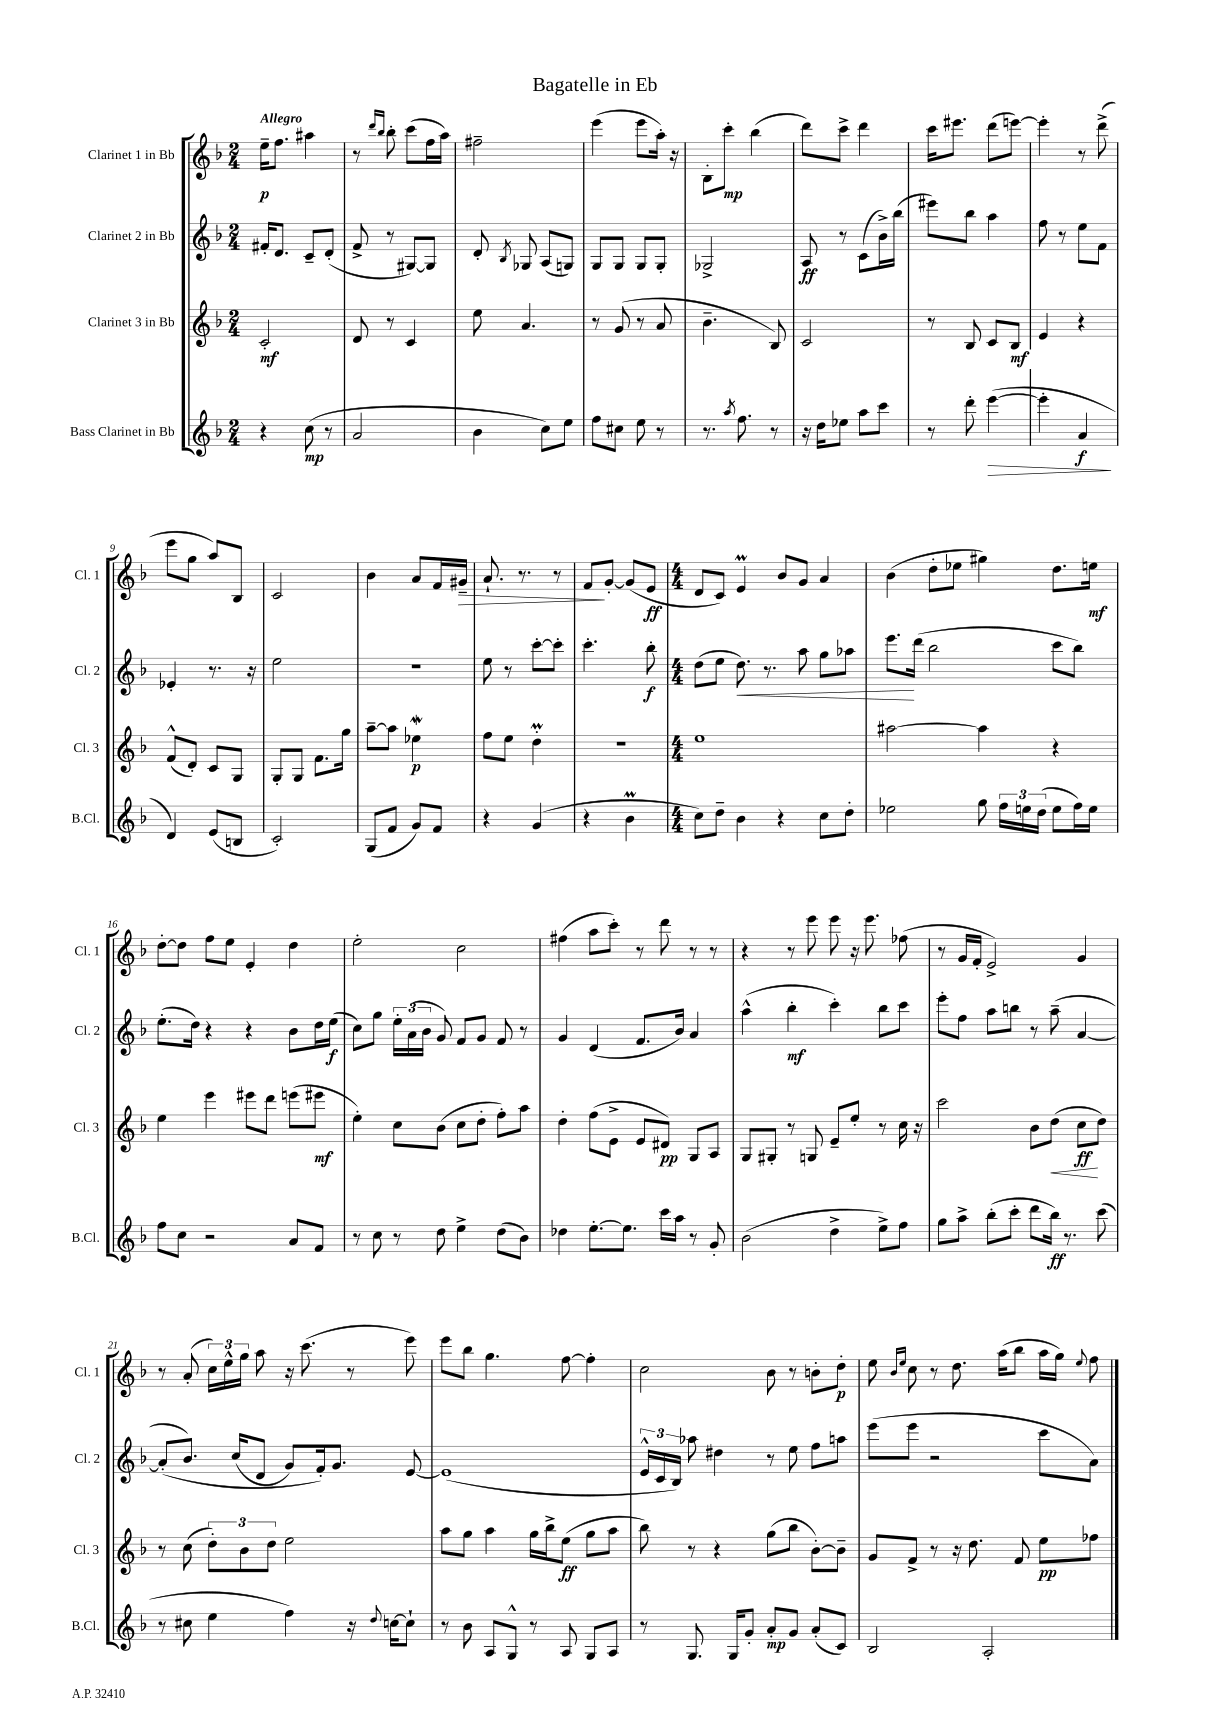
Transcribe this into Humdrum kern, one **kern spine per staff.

**kern	**kern	**kern	**kern
*staff4	*staff3	*staff2	*staff1
*clefG2	*clefG2	*clefG2	*clefG2
*k[b-]	*k[b-]	*k[b-]	*k[b-]
*M2/4	*M2/4	*M2/4	*M2/4
4r	2c'	16f#'	16ee~
.	.	8.d	8.ff
(8cc	.	8c~	4aa#
8r	.	(8d'	.
=	=	=	=
2a	8d	8f^	8r
.	.	.	16qqddd
.	.	.	16qqbb-
.	8r	8r	8bb-'
.	4c	[8G#)	(8ccc
.	.	8G#]	16ff
.	.	.	16aa)
=	=	=	=
4b-	8ee	8d'	2ff#~
.	.	8qB-	.
.	4.a	8G-	.
8cc)	.	(8A	.
8ee	.	8G)	.
=	=	=	=
8ff	8r	8G	(4eee
8cc#	(8g	8G	.
8ee	8r	8G	8eee
8r	8a	8G'	16aa')
.	.	.	16r
=	=	=	=
8.r	4.b-~	2G-^	8B-'
.	.	.	8ccc'
8qaa	.	.	.
8.ff	.	.	.
.	.	.	(4bb-
8r	8B-)	.	.
=	=	=	=
16r	2c	8A	8ddd)
16dd	.	.	.
8ee-	.	8r	8ccc^
8aa	.	(8c	4ddd
8ccc	.	16b-^)	.
.	.	(16bb-	.
=	=	=	=
8r	8r	8eee#)	16ccc
.	.	.	8.eee#
8ddd'	8B-	8bb-	.
([4eee	8c	4aa	(8ddd
.	8B-	.	[8eee)
=	=	=	=
4eee']	4e	8ff	4eee']
.	.	8r	.
4a	4r	8ee	8r
.	.	8f	(8ddd^
=	=	=	=
4d)	(8f^^	4e-'	8eee
.	8d')	.	8gg
(8e	8c	8.r	8aa)
8B	8G	.	8B-
.	.	16r	.
=	=	=	=
2c')	8G'	2ee	2c
.	8G	.	.
.	8.f	.	.
.	16gg	.	.
=	=	=	=
(8G	[8aa~	2r	4b-
8f	8aa]	.	.
8g)	4ee-	.	8a
8f	.	.	16f
.	.	.	16g#~
=	=	=	=
4r	8ff	8ee	8.a`
.	8ee	8r	.
.	.	.	8.r
(4g	4dd'	[8ccc'	.
.	.	8ccc']	8r
=	=	=	=
4r	2r	4.ccc'	8f
.	.	.	[8g'
4b-	.	.	(8g]
.	.	8bb-'	8e
=	=	=	=
*M4/4	*M4/4	*M4/4	*M4/4
8cc)	1ee	(8dd	8d
8dd~	.	8ee	8c)
4b-	.	8.dd)	4e
.	.	8.r	.
4r	.	.	8b-
.	.	8aa	8g
8cc	.	8gg	4a
8dd'	.	8aa-	.
=	=	=	=
2ee-	[2aa#	8.eee	(4b-
.	.	(16ddd	.
.	.	2bb-	8dd'
.	.	.	8ee-
8gg	4aa#]	.	4gg#)
24ff	.	.	.
24ee	.	.	.
(24dd	.	.	.
8ee	4r	8ccc	8.dd
16ff)	.	8bb-)	.
16ee	.	.	16ee
=	=	=	=
8ff	4ee	(8.ee'	[8dd'
8cc	.	.	8dd]
.	.	16dd)	.
2r	4eee	4r	8ff
.	.	.	8ee
.	8eee#	4r	4e'
.	8ddd	.	.
8a	(8eee	8b-	4dd
8f	8eee#	16dd	.
.	.	(16ee	.
=	=	=	=
8r	4ee')	8cc)	2ee'
8cc	.	8gg	.
8r	8cc	24ee'	.
.	.	(24a	.
.	.	24b-	.
8dd	(8b-	8g)	.
4ee^	8cc	8f	2cc
.	8dd'	8g	.
(8dd	8ff')	8f	.
8b-)	8aa	8r	.
=	=	=	=
4dd-	4dd'	4g	(4ff#
[8.ee'	(8ff	(4d	8aa
.	8e^	.	8ccc')
8.ee]	.	.	.
.	8e	8.f	8r
16ccc	8d#)	.	8ddd
16aa	.	16b-)	.
8r	8G	4a	8r
8g'	8A	.	8r
=	=	=	=
(2b-	8G	(4aa^^	4r
.	8G#'	.	.
.	8r	4bb-'	8r
.	8G	.	8eee
4dd^	8e~	4ccc')	8eee
.	8ee'	.	16r
.	.	.	8.eee
8ee^)	8r	8bb-	.
8ff	16cc	8ccc	(8ff-
.	16r	.	.
=	=	=	=
8gg	2ccc	8eee'	8r
8aa^	.	8ff	16g
.	.	.	16f'
(8bb-'	.	8aa	2e^)
8ccc'	.	8bb	.
8ddd	8b-	8r	.
16bb-)	(8dd	(8aa~	.
8.r	.	.	.
.	8cc	[4a	4g
(8ccc	8dd)	.	.
=	=	=	=
8r	8r	&(8a']	8r
8cc#	(8cc	8.b-)	(8a'
4ee	12dd')	.	24cc)
.	.	.	24ee^^
.	.	(16cc	.
.	12b-	.	24gg
.	.	8d	8aa
.	12dd	.	.
4ff)	2ee	8g)	16r
.	.	.	(8.ccc
.	.	16f'&)	.
.	.	8.g	.
16r	.	.	8r
8qqdd	.	.	.
[16cc	.	.	.
8cc`]	.	[8e	8eee)
=	=	=	=
8r	8aa	(1e]	8eee
8b-	8gg	.	8bb-
8A	4aa	.	4.gg
8G^^	.	.	.
8r	16gg	.	.
.	16bb-^	.	.
8A	(8ee	.	[8ff
8G	8gg	.	4ff']
8A	8aa	.	.
=	=	=	=
8r	8bb-)	24e^^	2cc
.	.	24c	.
.	.	24B-)	.
8.G	8r	8aa-	.
.	4r	4dd#	.
16G	.	.	.
8g'	.	.	.
8a'	(8gg	8r	8b-
8g	8bb-	8ee	8r
(8a'	[8b-')	8ff	8b'
8c)	8b-~]	8aa	8dd'
=	=	=	=
2B-	8g	(8eee	8ee
.	.	.	16qqb-
.	.	.	16qqee
.	8f^	8eee	8cc
.	8r	2r	8r
.	16r	.	8.dd
.	8.dd	.	.
2A'	.	.	.
.	.	.	(16aa
.	8f	.	8bb-
.	8ee	8ccc	16aa
.	.	.	16gg)
.	.	.	8qqee
.	8ff-	8a)	8ff
==	==	==	==
*-	*-	*-	*-
